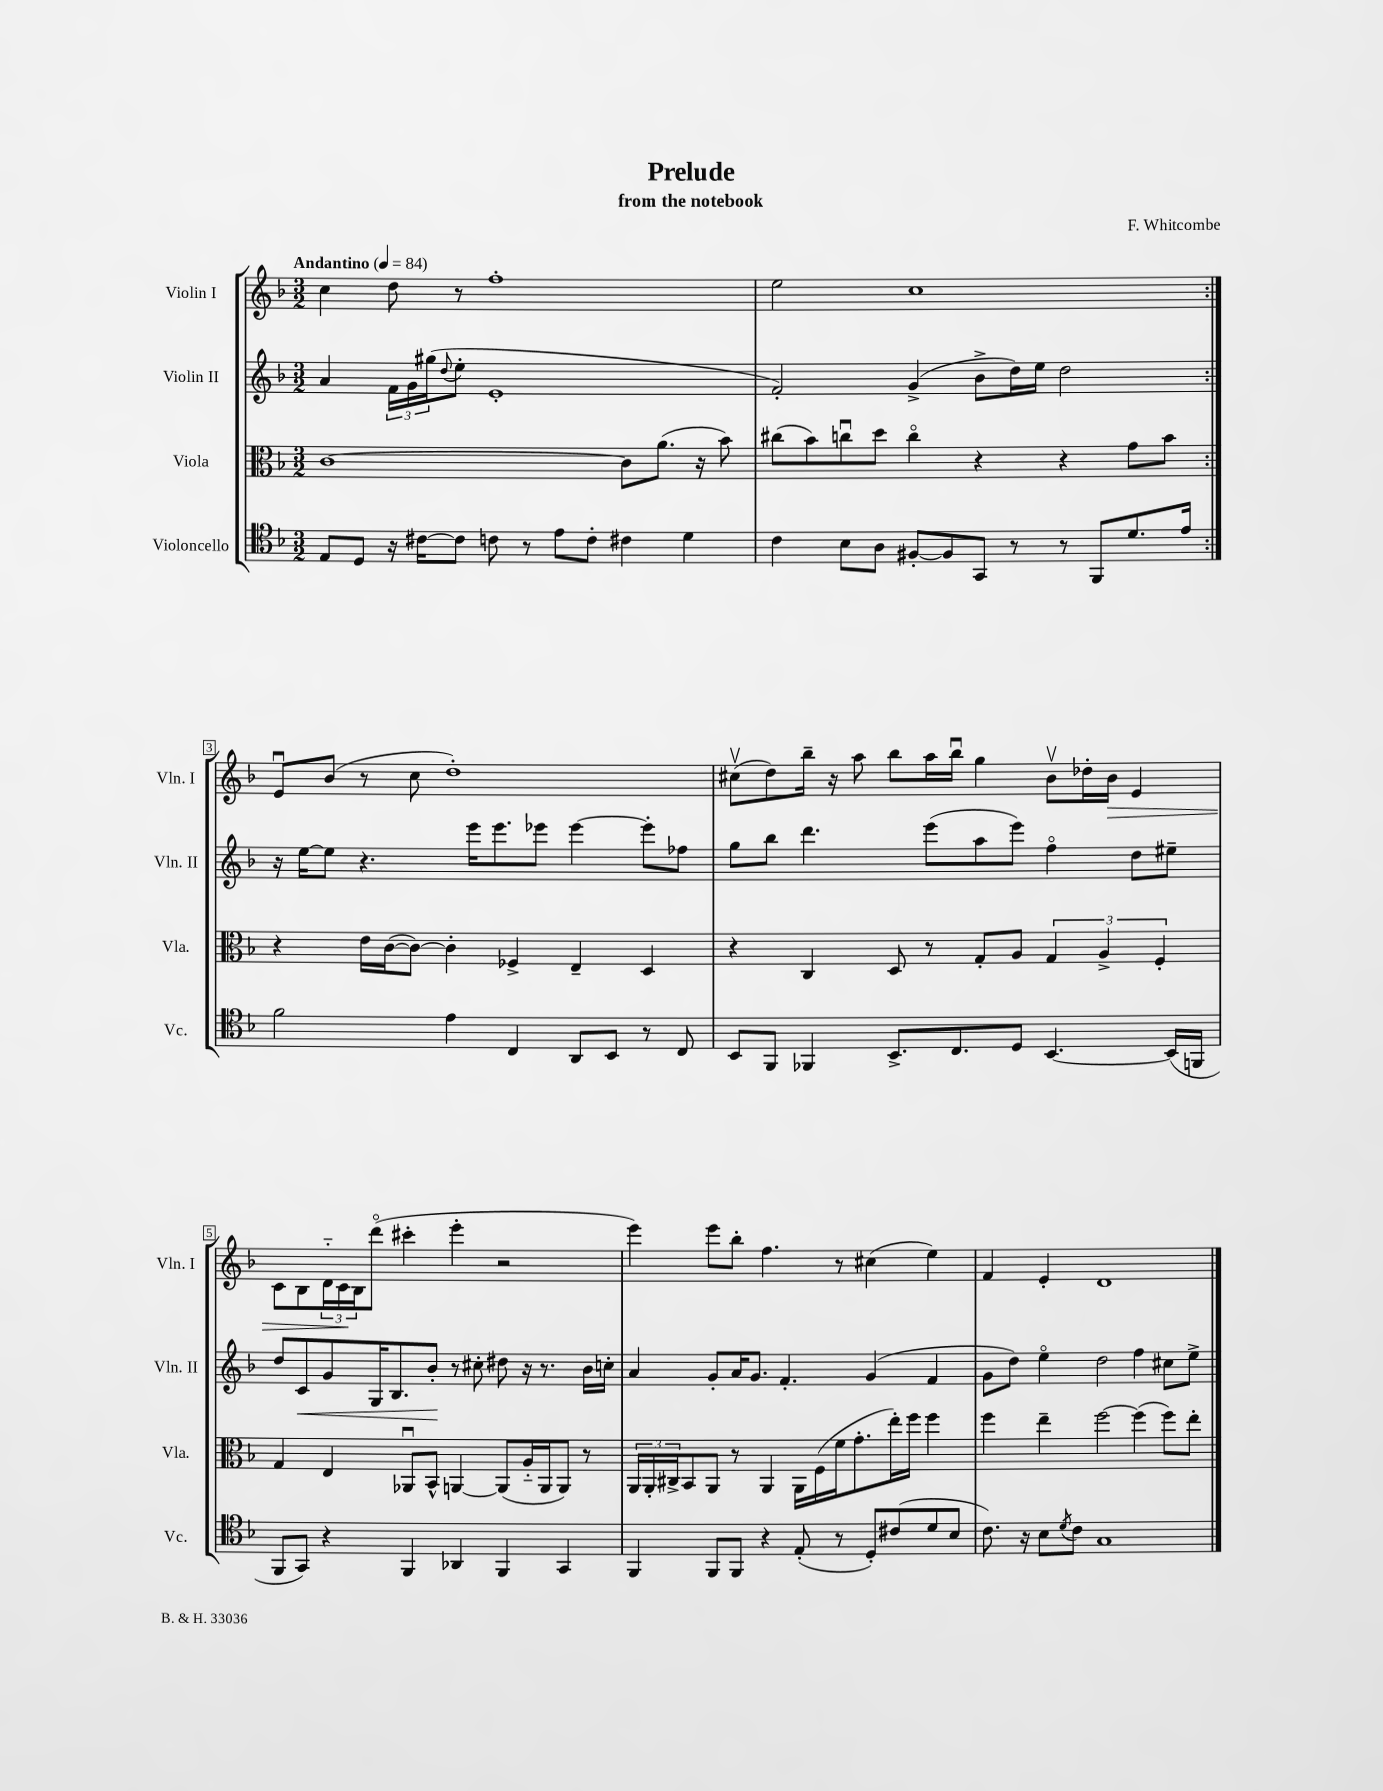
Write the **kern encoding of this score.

**kern	**kern	**kern	**kern
*staff4	*staff3	*staff2	*staff1
*clefC4	*clefC3	*clefG2	*clefG2
*k[b-]	*k[b-]	*k[b-]	*k[b-]
*M3/2	*M3/2	*M3/2	*M3/2
*MM84	*MM84	*MM84	*MM84
8E	[1c	4a	4cc
8D	.	.	.
16r	.	24f	8dd
.	.	24g	.
[16c#	.	.	.
.	.	(24gg#	.
.	.	8qqdd	.
8c#]	.	8ee'	8r
8c	.	1e'	1ff'
8r	.	.	.
8e	.	.	.
8c'	.	.	.
4c#	8c]	.	.
.	(8.a	.	.
4d	.	.	.
.	16r	.	.
.	8b-)	.	.
=	=	=	=
4c	(8cc#	2f')	2ee
.	8b-)	.	.
8B-	8ccu	.	.
8A	8dd	.	.
[8F#'	4cco	(4g^	1cc
8F#]	.	.	.
8GG	4r	8b-^	.
8r	.	16dd)	.
.	.	16ee	.
8r	4r	2dd	.
8FF	.	.	.
8.d	8g	.	.
.	8b-	.	.
16e	.	.	.
=:|!	=:|!	=:|!	=:|!
2f	4r	16r	8eu
.	.	[16ee	.
.	.	8ee]	(8b-
.	16e	4.r	8r
.	([16c	.	.
.	8c_)	.	8cc
4e	4c']	.	1dd')
.	.	16eee	.
.	.	8.eee	.
4C	4F-^	.	.
.	.	8eee-	.
8AA	4E~	[4eee-	.
8BB-	.	.	.
8r	4D	8eee-']	.
8C	.	8ff-	.
=	=	=	=
8BB-	4r	8gg	(8cc#v
8FF	.	8bb-	8dd)
4FF-	4C	4.ddd	16bb-~
.	.	.	16r
.	.	.	8aa
8.BB-^	8D	.	8bb-
.	8r	(8eee	16aa
8.C	.	.	16bb-u
.	8G'	8aa	4gg
8D	8A	8eee)	.
[4.BB-	6G	4ffo	8b-v
.	.	.	16dd-'
.	6A^	.	.
.	.	.	16b-
.	.	8dd	4e
.	6F'	.	.
(16BB-]	.	8ee#~	.
16FF	.	.	.
=	=	=	=
8FF	4G	8dd	8c
8GG)	.	8c	8B-
4r	4E	8g	24d'~
.	.	.	24c
.	.	.	24B-
.	.	16G	(8dddo
.	.	8.B-	.
4FF	8AA-u	.	4ccc#'
.	8BB-^^	8b-'	.
4AA-	[4AA	8r	4eee'
.	.	8cc#'	.
4FF	(8AA]	8dd#	2r
.	16A'~	16r	.
.	16AA	8.r	.
4GG	8AA)	.	.
.	8r	16b-	.
.	.	16cc'	.
=	=	=	=
4FF	24AA	4a	4eee)
.	24AA'	.	.
.	24C#^	.	.
.	8BB-	.	.
8FF	8AA	8g'	8eee
8FF	8r	16a	8bb-'
.	.	8.g	.
4r	4AA	.	4.ff
.	.	4.f'	.
(8E'	16AA	.	.
.	(16F	.	.
8r	16f	.	8r
.	8.g'	.	.
8D')	.	(4g	(4cc#
(8c#	16ee')	.	.
.	16ff	.	.
8d	4ff	4f	4ee)
8B-	.	.	.
=	=	=	=
8.c)	4ff	8g	4f
.	.	8dd)	.
16r	.	.	.
8B-	4ee~	4eeo	4e'
8qd	.	.	.
8c	.	.	.
1G	[2ff	2dd	1d
.	(4ff]	4ff	.
.	8ff)	8cc#	.
.	8ee'	8ee^	.
==	==	==	==
*-	*-	*-	*-
